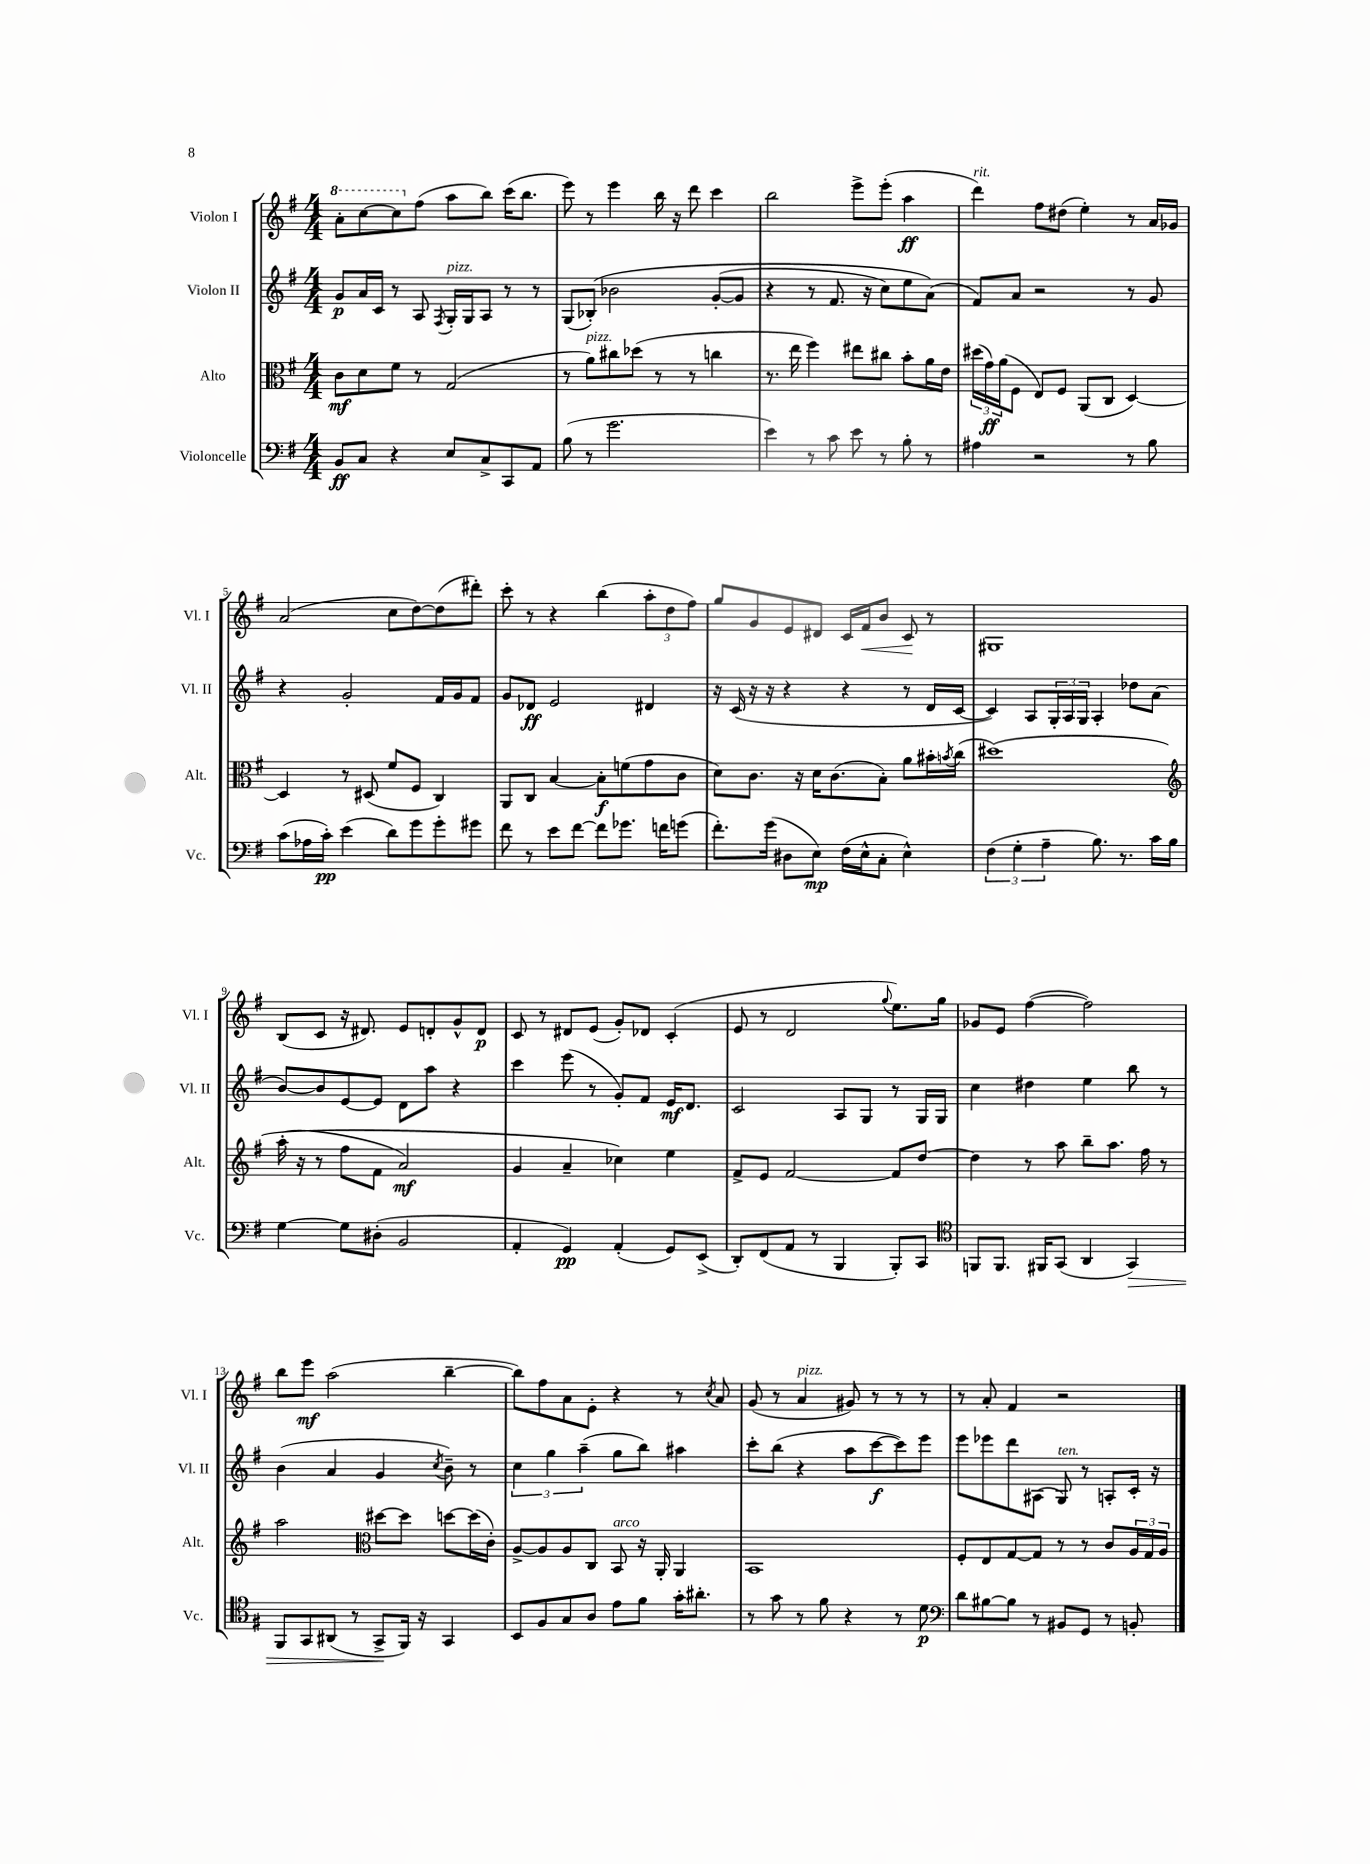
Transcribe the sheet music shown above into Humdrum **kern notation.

**kern	**kern	**kern	**kern
*staff4	*staff3	*staff2	*staff1
*clefF4	*clefC3	*clefG2	*clefG2
*k[f#]	*k[f#]	*k[f#]	*k[f#]
*M4/4	*M4/4	*M4/4	*M4/4
8BB/L	8c\L	8g/L	8aa'\L
8C/J	8d\	16a/L	[8ccc\
.	.	16c/JJ	.
4r	8f#\J	8r	8ccc\]
.	8r	8A/	(8ff#\J
.	.	8qF#/	.
8E/L	(2G/	16G'/LL	8aa\L
.	.	16G/J	.
8C^/	.	8A/J	8bb\J)
8CC/	.	8r	(16ccc\LK
.	.	.	8.bb\J
8AA/J	.	8r	.
=	=	=	=
(8B\	8r	(8G/L	8eee\)
8r	8a\L)	&(8B-'/J)	8r
2.g\	8cc#\	2b-\	4eee\
.	(8dd-\J	.	.
.	8r	.	16bb\
.	.	.	16r
.	8r	.	8ddd\
.	4cc\	([8g'/L	4ccc\
.	.	8g/]J	.
=	=	=	=
4e\)	8.r	4r	2bb\
.	16ee\	.	.
8r	4ff#\)	8r	.
8c\	.	8.f#/	.
8e\	8ee#\L	.	8eee^\L
.	.	16r	.
8r	8cc#\J	8cc\L)	(8eee'\J
8B'\	8b'\L	8ee\	4aa\
8r	16a\L	(8a\J&)	.
.	16e\JJ	.	.
=	=	=	=
4A#\	(24dd#\LL	8f#/L)	4ddd\)
.	24g\)	.	.
.	(24a\J	.	.
.	8F#\J	8a/J	.
2r	8E/L)	2r	8ff#\L
.	8F#/J	.	(8dd#\J
.	(8AA/L	.	4ee'\)
.	8C/J	.	.
8r	[4D/)	8r	8r
8B\	.	8g/	16a/LL
.	.	.	16g-/JJ
=	=	=	=
(8c\L	4D/]	4r	(2a/
16A-\L	.	.	.
16c'\JJ)	.	.	.
(4e\	8r	2g'/	.
.	(8D#/	.	.
8d\L)	8f#/L	.	8cc\L
8g\	8F#/J	.	[8dd\)
8g'\	4C/)	16f#/LL	(8dd\]
.	.	16g/J	.
8g#\J	.	8f#/J	8ddd#'\J)
=	=	=	=
8f#\	8AA/L	8g/L	8ccc'\
8r	8C/J	8d-/J	8r
8e\L	[4B/	2e/	4r
[8f#\J	.	.	.
8f#\]L	8B'\]L	.	(4bb\
8.g-\J	(8f\	.	.
.	8g\	4d#/	12aa'\L
16f\LK	.	.	.
.	.	.	12dd\
(8g\J	8c\J	.	.
.	.	.	12ff#\J)
=	=	=	=
8.f#'\L)	8d\L)	16r	8gg/L
.	.	(16c/	.
.	8.c\J	16r	8g/
(16g\Jk	.	16r	.
8D#\L	.	4r	8e/
.	16r	.	.
8E\J)	16d\LK	.	8d#/J
.	(8.c\	.	.
(16F#\LL	.	4r	16c/LL
16E^^\J	.	.	16f#/J
8C'\J	8B'\J)	.	8b/J
4E^^\)	8a\L	8r	8c/
.	16b#'\L	16d/LL	8r
.	8qb/	.	.
.	(16cc\JJ	[16c/JJ	.
=	=	=	=
(6F#\	&(1dd#)	4c/])	1G#
6G'\	.	.	.
.	.	8A/L	.
6A~\	.	.	.
.	.	24G'/L	.
.	.	24A/	.
.	.	24G/JJ	.
8.B\)	.	4A'/	.
8.r	.	.	.
.	.	8dd-\L	.
16c\LL	.	(8a\J	.
16B\JJ	.	.	.
=	=	=	=
*	*clefG2	*	*
[4G\	(16aa'\	[8b/L)	(8B/L
.	16r	.	.
.	8r	8b/]	8c/J
8G\]L	8ff#\L	[8e/	16r
.	.	.	8.d#/)
(8D#'\J	8f#\J	8e/]J	.
2BB/	2a/)	8d\L	8e/L
.	.	8aa\J	8d'/
.	.	4r	8g^^/
.	.	.	8d/J
=	=	=	=
4AA'/	4g/	4ccc\	8c/
.	.	.	8r
4GG/)	4a~/	(8eee\	8d#/L
.	.	8r	(8e/J
(4AA'/	4cc-\&)	8g'/L)	8g'/L)
.	.	8f#/J	8d-/J
8GG/L)	4ee\	16e/LK	(4c'/
.	.	8.d/J	.
(8EE^/J	.	.	.
=	=	=	=
8DD'/L)	8f#^/L	2c/	8e/
(8FF#/	8e/J	.	8r
8AA/J	[2f#/	.	2d/
8r	.	.	.
4BBB/	.	8A/L	.
.	.	8G/J	.
.	.	.	8qqgg/
8BBB'/L)	8f#/]L	8r	8.ee\L)
8CC/J	[8dd/J	16G/LL	.
.	.	16G/JJ	16gg\Jk
=	=	=	=
*clefC4	*	*	*
8FF/L	4dd\]	4cc\	8g-/L
8.FF/J	.	.	8e/J
.	8r	4dd#\	([4ff#\
16FF#/LK	.	.	.
(8GG/J	8aa\	.	.
4AA/	8bb~\L	4ee\	2ff#\])
.	8.aa\J	.	.
4GG/)	.	8bb\	.
.	16ff#\	.	.
.	8r	8r	.
=	=	=	=
8FF#/L	2aa\	(4b\	8bb\L
8GG/	.	.	8eee\J
(8AA#/J	.	4a/	(2aa\
8r	.	.	.
*	*clefC3	*	*
8GG^/L	[8dd#\L	4g/	.
16FF#/Jk)	8dd#\]J	.	.
16r	.	.	.
.	.	8qcc/	.
4GG/	[8dd\L	8b~\)	[4bb~\
.	(16dd\]L	8r	.
.	16c'\JJ)	.	.
=	=	=	=
8BB/L	[8A^/L	6cc\	8bb\]L)
8F#/	8A/]	.	8ff#\
.	.	6gg\	.
8G/	8A/	.	8a\
.	.	(6aa~\	.
8A/J	8C/J	.	8e'\J
8e\L	8BB/	8gg\L	4r
8f#\J	16r	8bb\J)	.
.	16AA'/	.	.
16g'\LK	4AA/	4aa#\	8r
8.a#'\J	.	.	.
.	.	.	8qcc/
.	.	.	8a/
=	=	=	=
8r	1BB	8ccc'\L	(8g/
8g\	.	(8bb\J	8r
8r	.	4r	4a/
8f#\	.	.	.
4r	.	8aa\L	8g#/)
.	.	[8ccc\	8r
8r	.	8ccc\])	8r
8d\	.	8eee\J	8r
=	=	=	=
*clefF4	*	*	*
8d\L	8F#'/L	8eee\L	8r
[8B#\	8E/	8eee-\	8a'/
8B#\]J	[8G/	8ddd\	4f#/
8r	8G/]J	(8A#\J	.
8BB#/L	8r	8G/)	2r
8GG/J	8r	8r	.
8r	8c/L	8A'/L	.
8BB'/	24A/L	16c'/Jk	.
.	24G/	.	.
.	.	16r	.
.	24A/JJ	.	.
==	==	==	==
*-	*-	*-	*-
